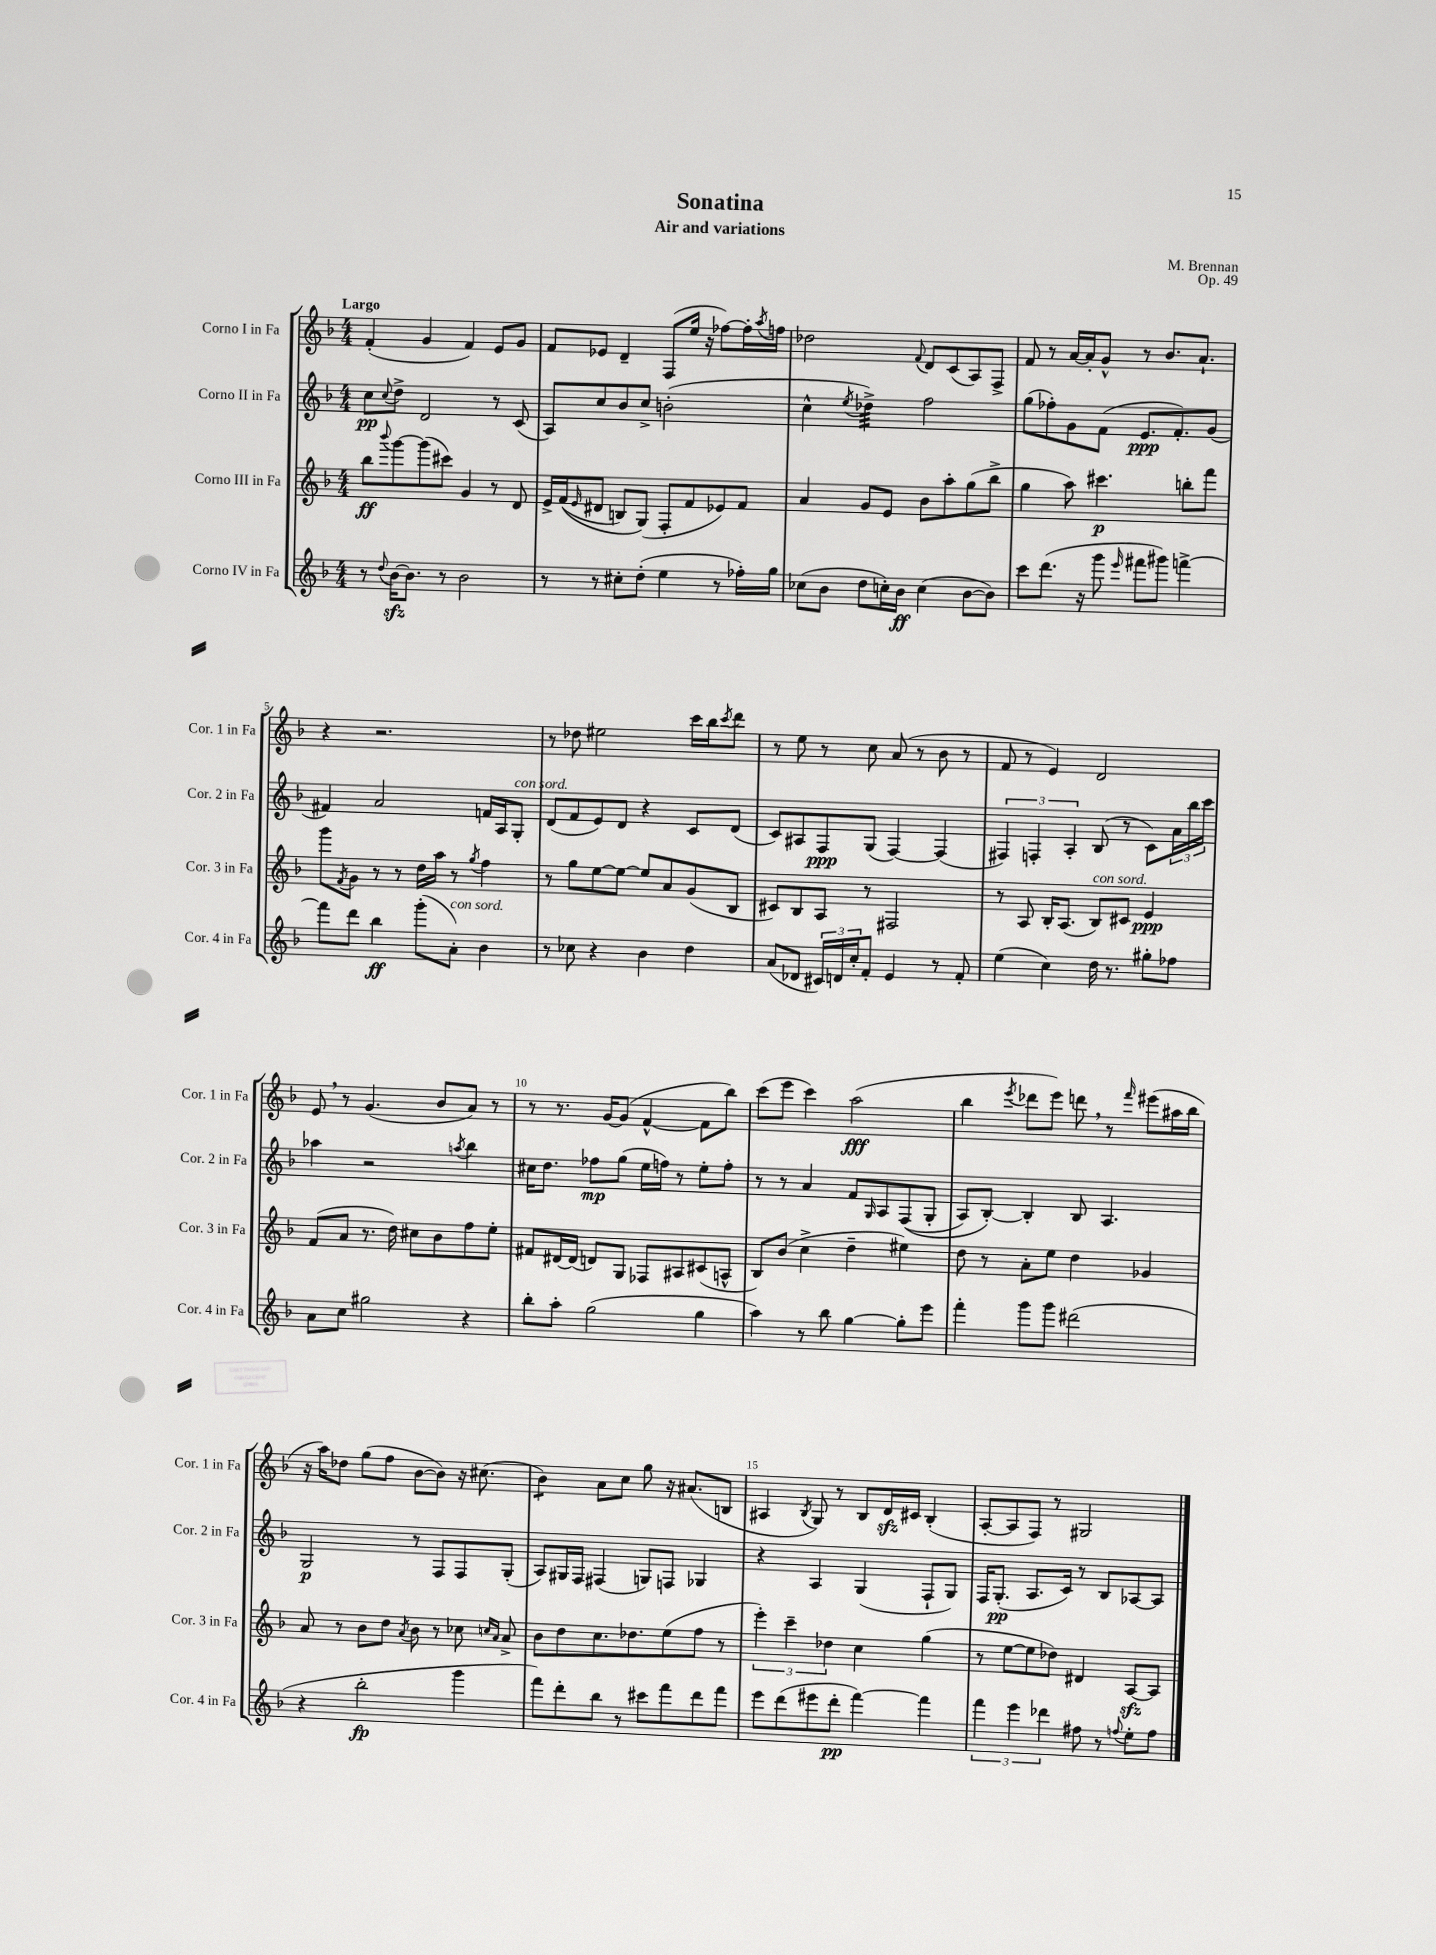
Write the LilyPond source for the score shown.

\header { title = "Sonatina" composer = "M. Brennan" subtitle = "Air and variations" opus = "Op. 49" }
<<
\new StaffGroup <<
\new Staff = "s0" \with { instrumentName = "Corno I in Fa" shortInstrumentName = "Cor. 1 in Fa" } {
    \clef treble \key f \major \numericTimeSignature \time 4/4 \tempo "Largo"
    f'4-.( g'4 f'4) e'8 g'8 |
    f'8 ees'8 d'4-- f8( e''16 r16 fes''8~) fes''16-. \acciaccatura { a''8 } f''16 |
    des''2 \appoggiatura { f'8 } d'8 c'8( a8) f8-> |
    f'8 r8 a'16~ a'16-. g'8-^ r8 bes'8. a'8.-! |
    r4 r2. |
    r8 des''8 eis''2 c'''16 bes''16 \acciaccatura { c'''8 } d'''8 |
    r8 e''8 r8 c''8 a'8( r8 bes'8 r8 |
    f'8 r8 e'4) d'2 |
    e'8 \breathe r8 g'4.( bes'8 a'8) r8 |
    r8 r8. g'16~ g'8( f'4~-^ f'8 bes''8) |
    c'''8( e'''8 c'''4) a''2\fff( |
    bes''4 \acciaccatura { e'''8 } des'''8 e'''8) d'''8 \breathe r8 \grace { f'''16 } eis'''8( ais''16 bes''16 |
    r16 a''16) des''8 g''8( f''8 bes'8~ bes'8) r16 cis''8.( |
    bes'4:8) a'8 c''8 g''8 r16 ais'8.( b8 |
    ais4 \acciaccatura { bes8 } g8) r8 bes8 d'16\sfz cis'16 bes4-.( |
    a8~-. a8 f8) r8 gis2 \bar "|." |
}
\new Staff = "s1" \with { instrumentName = "Corno II in Fa" shortInstrumentName = "Cor. 2 in Fa" } {
    \clef treble \key f \major \numericTimeSignature \time 4/4
    c''8\pp \appoggiatura { c''8 } d''8-> d'2 r8 c'8( |
    a8) c''8 bes'8 c''8-> b'2-.( |
    c''4-^ \acciaccatura { e''8 } des''4:32->) f''2 |
    g''8( fes''8-.) g'8 f'8( e'8.\ppp f'8.-.) g'8( |
    fis'4) a'2 f'16 a16 g8-.^\markup { \italic "con sord." } |
    d'8( f'8 e'8) d'8 r4 c'8 d'8( |
    c'8) ais8 f8\ppp g8( f4~) f4( |
    \tuplet 3/2 { fis4) f4-. a4-. } bes8( r8 c'8) \tuplet 3/2 { a'16 bes''16 c'''16 } |
    aes''4 r2 \acciaccatura { a''8 } bes''4 |
    cis''16 d''8. fes''8\mp g''8( e''16 f''16) r8 e''8-. f''8-. |
    r8 r8 a'4 f'8 \grace { g16 } a8 f8(\( g8-. |
    a8) bes8~-.\) bes4-. bes8 a4. |
    g2\p r8 f8 f8 g8-.( |
    a8) gis16 f16 fis4( g8) f8 ges4 |
    r4 a4 g4( f8-! g8) |
    f16 g8.-.\pp( a8. c'16) r8 bes8 aes8~ aes8 \bar "|." |
}
\new Staff = "s2" \with { instrumentName = "Corno III in Fa" shortInstrumentName = "Cor. 3 in Fa" } {
    \clef treble \key f \major \numericTimeSignature \time 4/4
    bes''8\ff \appoggiatura { bes'''8 } g'''8~ g'''8( cis'''8) g'4 r8 d'8 |
    e'16-> f'16(\( \grace { e'16 } dis'8 b8) g8(\) f8-. f'8 ees'8) f'8 |
    a'4 g'8 e'8 bes'8 a''8-. g''8( bes''8-> |
    g''4 a''8) cis'''4.\p b''8-. f'''8 |
    g'''8 \acciaccatura { f'8 } g'8 r8 r8 d''16 a''16 r8 \acciaccatura { g''8 } f''4 |
    r8 g''8 e''8~ e''8~ e''8 a'8 g'8( bes8 |
    cis'8) bes8 a8 r8 fis2 |
    r8 a8 bes16-. a8.( bes8^\markup { \italic "con sord." }) cis'8 e'4\ppp |
    f'8( a'8 r8. d''16) cis''8 bes'8 f''8 e''8-. |
    fis'8 dis'16~ dis'16( d'8) g8 fes8 ais8 cis'8( a8-^ |
    bes8) bes'8( c''4-> d''4-- eis''4) |
    d''8 r8 a'8-. e''8 d''4 ges'4 |
    a'8 r8 bes'8 d''8 \acciaccatura { a'8 } bes'8 r8 ces''8 \grace { c''16 a'16 } a'8-> |
    bes'8 d''8 c''8. des''8. e''8( f''8 r8 |
    \tuplet 3/2 { e'''4-.) c'''4-- des''4 } c''4 g''4( |
    r8 e''8~ e''8 des''8) dis'4 a8~\sfz a8 \bar "|." |
}
\new Staff = "s3" \with { instrumentName = "Corno IV in Fa" shortInstrumentName = "Cor. 4 in Fa" } {
    \clef treble \key f \major \numericTimeSignature \time 4/4
    r8 \appoggiatura { d''8 } bes'16~\sfz bes'8. r8 bes'2 |
    r8 r8 cis''8-. d''8-.( e''4 r8 fes''16-.) g''16 |
    ces''8( bes'8 d''8 c''16-.) bes'16\ff c''4( bes'8~ bes'8) |
    c'''8 d'''8.( r16 g'''8 \grace { e'''16 } fis'''8 gis'''8) f'''4~-> |
    f'''8 d'''8 bes''4\ff g'''8-.( a'8-.^\markup { \italic "con sord." }) bes'4 |
    r8 ces''8 r4 bes'4 d''4 |
    a'8( des'8 \tuplet 3/2 { cis'16) d'16 c''16-. } f'8-. e'4 r8 f'8-. |
    e''4( c''4) d''16 r8. gis''8-. fes''8 |
    a'8 c''8 gis''2 r4 |
    bes''8-. a''8-. g''2( g''4 |
    a''4) r8 bes''8 g''4~ g''8-. e'''8 |
    f'''4-. g'''8 g'''8 dis'''2( |
    r4 bes''2-.\fp g'''4 |
    f'''8) d'''8-. bes''8 r8 cis'''8 f'''8 d'''8 f'''8 |
    e'''8 d'''8( eis'''8 d'''8-.\pp f'''4~) f'''4 |
    \tuplet 3/2 { f'''4 e'''4 des'''4 } fis''8 r8 \appoggiatura { f''8 } e''8-. f''8 \bar "|." |
}
>>
>>
\layout { \context { \Score \override BarNumber.break-visibility = ##(#f #t #t) barNumberVisibility = #(every-nth-bar-number-visible 5) } }
